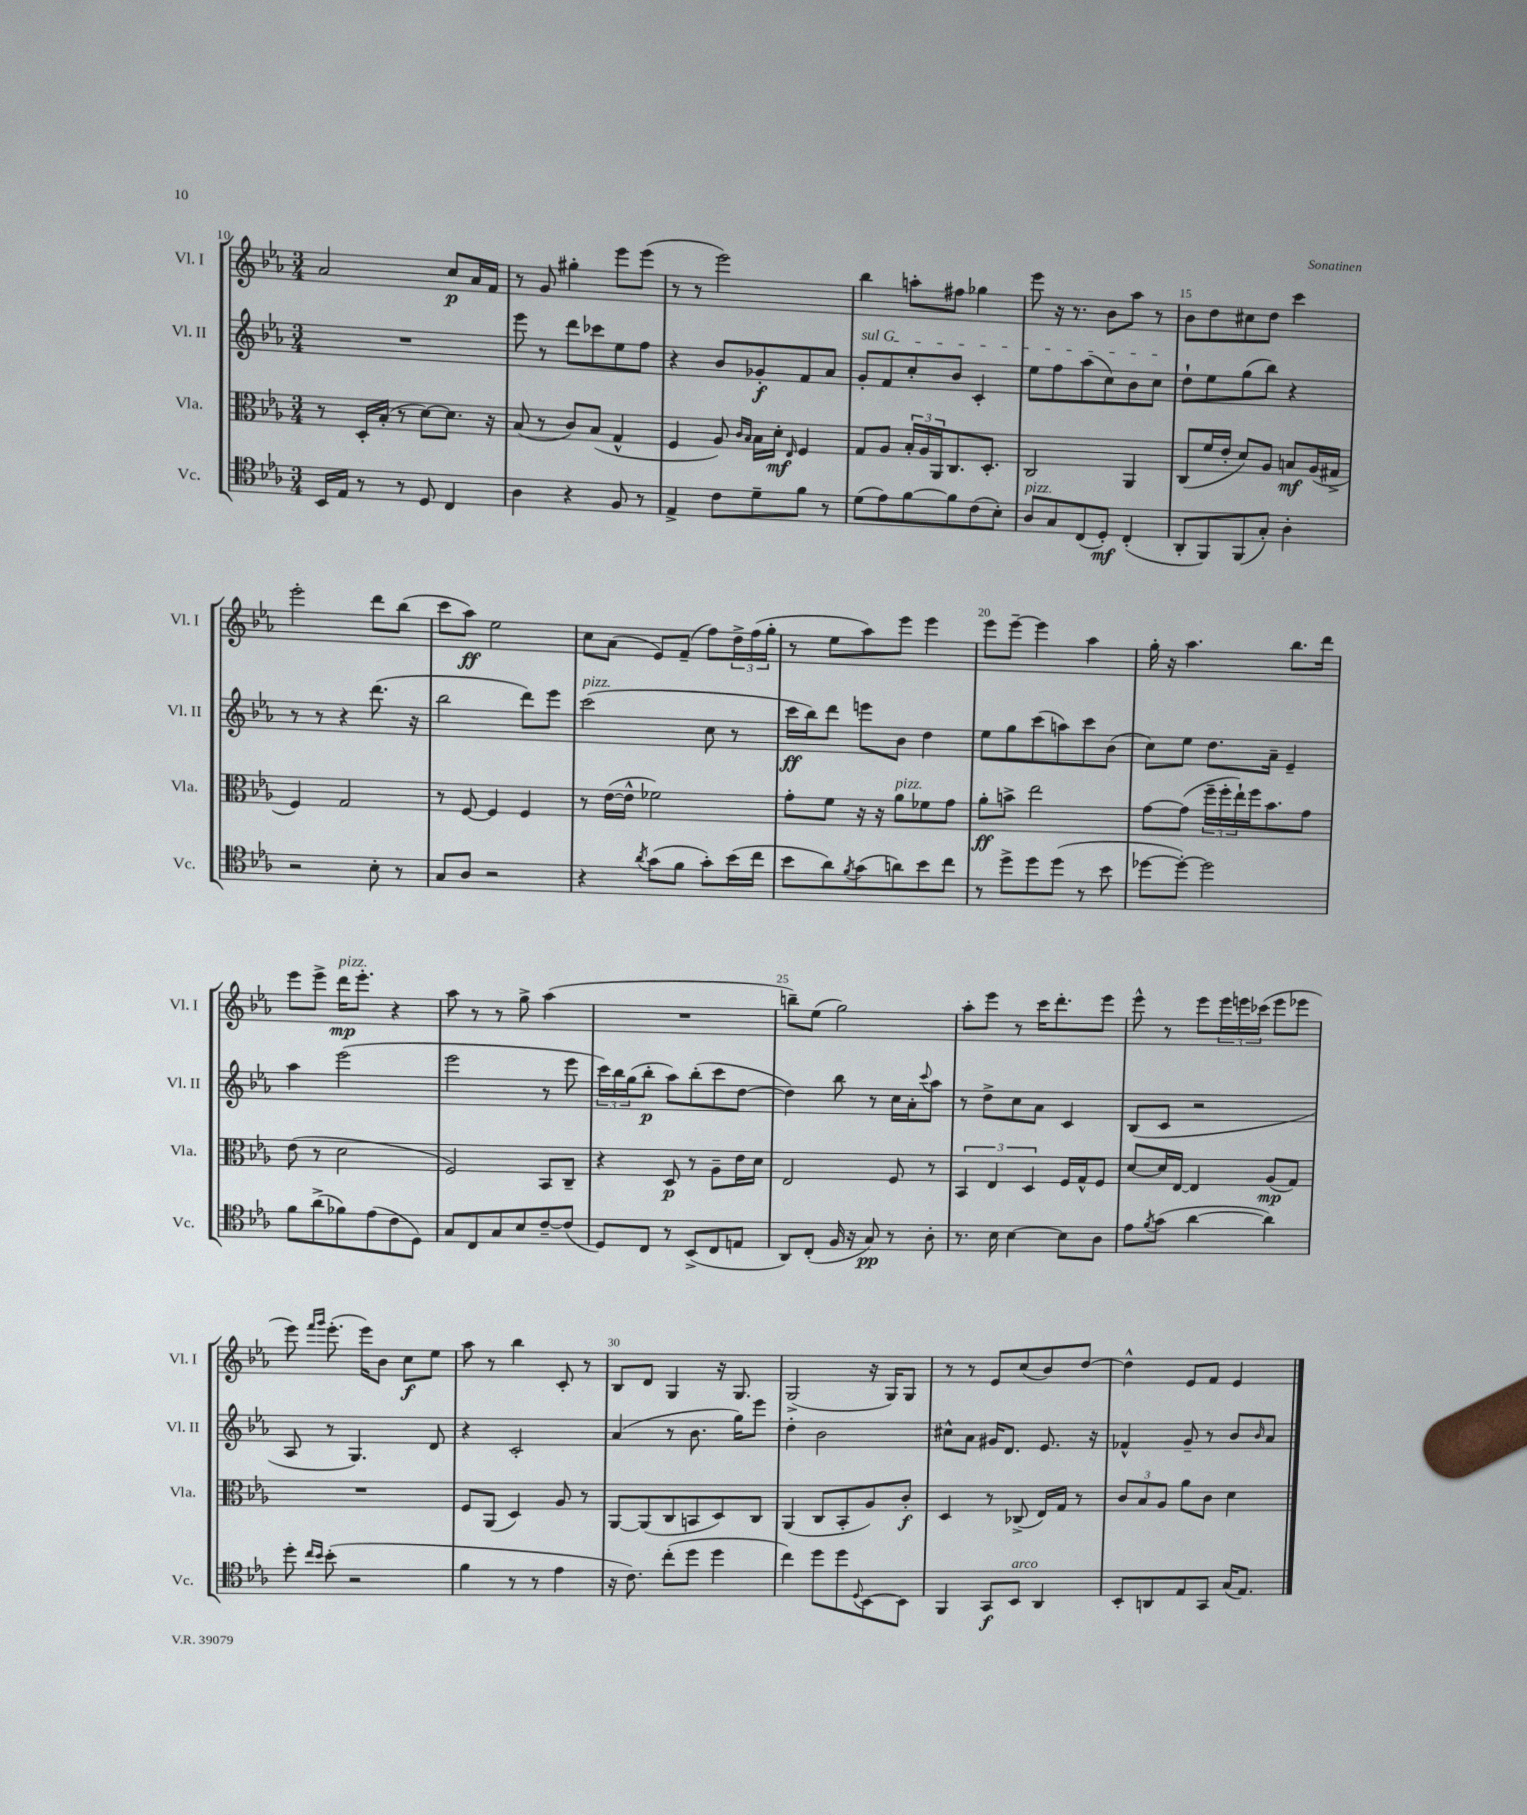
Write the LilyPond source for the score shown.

<<
\new StaffGroup <<
\new Staff = "s0" \with { instrumentName = "Vl. I" shortInstrumentName = "Vl. I" } {
    \clef treble \key ees \major \numericTimeSignature \time 3/4
    aes'2 c''8\p aes'16 f'16 |
    r8 g'8 gis''4-. ees'''8 ees'''8( |
    r8 r8 ees'''2) |
    bes''4 a''8-. fis''8 ges''4 |
    ees'''8 r16 r8. bes'8 aes''8 r8 |
    bes'8 d''8 cis''8 d''8 c'''4 |
    ees'''2-. d'''8 bes''8( |
    c'''8 aes''8\ff) ees''2 |
    c''8 aes'8( ees'8) f'8--( f''8) \tuplet 3/2 { d''16-> f''16( g''16-. } |
    r8 ees''8 aes''8) ees'''8 ees'''4 |
    ees'''8 ees'''8~-- ees'''4 aes''4 |
    g''16-. r16 aes''4. bes''8. d'''16 |
    ees'''8 ees'''8-> d'''16\mp^\markup { \italic "pizz." } ees'''8.-. r4 |
    aes''8 r8 r8 g''8-> aes''4( |
    R2. |
    b''8--) ees''8( g''2) |
    aes''8-. ees'''8 r8 c'''16 d'''8.-. ees'''8 |
    ees'''8-^ r8 ees'''8 \tuplet 3/2 { ees'''16 e'''16 ces'''16( } e'''8 ees'''8 |
    ees'''8) \grace { f'''16 g'''16 } ees'''8.-.( ees'''16) bes'8 c''8\f ees''8 |
    aes''8 r8 bes''4 c'8-. r8 |
    bes8 d'8 g4 r16 g8. |
    g2->( r16 g16) g8 |
    r8 r8 ees'8 c''8( bes'8) d''8~ |
    d''4-^ ees'8 f'8 ees'4 \bar "|." |
}
\new Staff = "s1" \with { instrumentName = "Vl. II" shortInstrumentName = "Vl. II" } {
    \clef treble \key ees \major \numericTimeSignature \time 3/4
    R2. |
    ees'''8 r8 d'''8 ces'''8 ees''8 f''8 |
    r4 bes'8 ges'8-.\f f'8 aes'8 |
    \once \override TextSpanner.bound-details.left.text = \markup { \italic "sul G" } g'8-.\startTextSpan f'8 c''8-. bes'8 c'4-. |
    ees''8 f''8 aes''8( c''8) bes'8 c''8\stopTextSpan |
    d''8-! ees''8 g''8( bes''8) r4 |
    r8 r8 r4 d'''8.( r16 |
    bes''2 d'''8) ees'''8 |
    c'''2^\markup { \italic "pizz." }( c''8 r8 |
    c'''16\ff bes''16) d'''8 e'''8 bes'8 d''4 |
    ees''8 g''8 c'''8( a''8) c'''8 bes'8( |
    c''8) ees''8 d''8. aes'16-- ees'4-- |
    aes''4 ees'''2( |
    ees'''2 r8 ees'''8 |
    \tuplet 3/2 { c'''16) bes''16 g''16( } bes''8-.\p aes''8) bes''8-.( c'''8 d''8~ |
    d''4) bes''8 r8 c''16 aes'16-. \appoggiatura { c'''8 } aes''8 |
    r8 d''8-> c''8 aes'8 c'4 |
    bes8( c'8 r2 |
    aes8 r8 g4.) d'8 |
    r4 c'2-. |
    aes'4( r8 bes'8. g''16) ees'''8 |
    d''4-. bes'2 |
    cis''8-^ aes'8 gis'16 d'8. ees'8. r16 |
    fes'4-^ g'8-- r8 bes'8 \grace { bes'16 } aes'8 \bar "|." |
}
\new Staff = "s2" \with { instrumentName = "Vla." shortInstrumentName = "Vla." } {
    \clef alto \key ees \major \numericTimeSignature \time 3/4
    r8 d16-. bes16-.( r8 d'8~) d'8. r16 |
    bes8( r8 c'8) bes8( g4-^ |
    f4 aes8) \grace { c'16 bes16 } bes16 d'16-.\mf \grace { ees16 } f4 |
    g8 aes8 \tuplet 3/2 { bes16-. aes16 aes,16 } c8. d8.-. |
    c2 aes,4 |
    c8( f'16 ees'16-. d'8) aes8 b8\mf aes16( gis16-> |
    f4) g2 |
    r8 f8~ f4 f4 |
    r8 ees'16~( ees'16-^ fes'2) |
    g'8-. f'8 r16 r16 aes'8^\markup { \italic "pizz." } fes'8 g'8 |
    aes'8-.\ff b'8-> ees''2 |
    g'8~ g'8( \tuplet 3/2 { f''16-- f''16-. ees''16-!) } f''16 bes'8. g'8 |
    ees'8( r8 d'2 |
    f2) bes,8 c8-- |
    r4 d8\p r8 aes8-- ees'16 d'16 |
    ees2 f8 r8 |
    \tuplet 3/2 { bes,4 ees4 d4 } f16 g16-^ f8 |
    d'8~ d'16 ees16~ ees4 aes8\mp( g8) |
    R2. |
    f8 aes,8( d4) aes8 r8 |
    aes,8~ aes,8( c8 b,8 d8) c8 |
    aes,4( c8 bes,8-. aes8) c'8-.\f |
    d4 r8 ces8->( ees16) g16 r8 |
    \tuplet 3/2 { c'8 bes8 aes8 } aes'8 c'8 d'4 \bar "|." |
}
\new Staff = "s3" \with { instrumentName = "Vc." shortInstrumentName = "Vc." } {
    \clef tenor \key ees \major \numericTimeSignature \time 3/4
    bes,16 ees16 r8 r8 d8 c4 |
    aes4 r4 f8 r8 |
    ees4-> c'8 d'8-- f'8 r8 |
    d'8( ees'8) f'8~ f'8 c'8( bes8-.) |
    aes8^\markup { \italic "pizz." } g8 c8( d8-.\mf) c4-.( |
    aes,8-. f,8) f,8( g8-.) aes4-. |
    r2 bes8-. r8 |
    g8 aes8 r2 |
    r4 \acciaccatura { aes'8 } g'8( f'8 g'8-.) bes'16( c''16 |
    bes'8 aes'8) \acciaccatura { f'8 } g'8( a'8) bes'8 c''8 |
    r8 d''8-> d''8 d''8( r8 bes'8 |
    des''8~ des''8~-.) des''2 |
    f'8 aes'8->( fes'8) ees'8( c'8 d8) |
    g8 c8 g8 bes8 c'8~-- c'8( |
    d8) c8 r8 bes,8->( c8 e8 |
    aes,8) c8-.( f16 r16 g8\pp) r8 aes8-. |
    r8. bes16 bes4~ bes8 aes8 |
    ees'8 \acciaccatura { f'8 } g'8( aes'4~ aes'4) |
    d''8-. \grace { c''16 bes'16 } bes'8-.( r2 |
    f'4 r8 r8 ees'4 |
    r16 c'8.) c''8-.( d''8 d''4 |
    c''4) d''8 d''8 \appoggiatura { d8 } bes,8~ bes,8 |
    f,4 g,8\f bes,8^\markup { \italic "arco" } aes,4 |
    bes,8-. a,8 ees8 g,8 g16( ees8.) \bar "|." |
}
>>
>>
\layout { \context { \Score currentBarNumber = #10 \override BarNumber.break-visibility = ##(#f #t #t) barNumberVisibility = #(every-nth-bar-number-visible 5) } }
